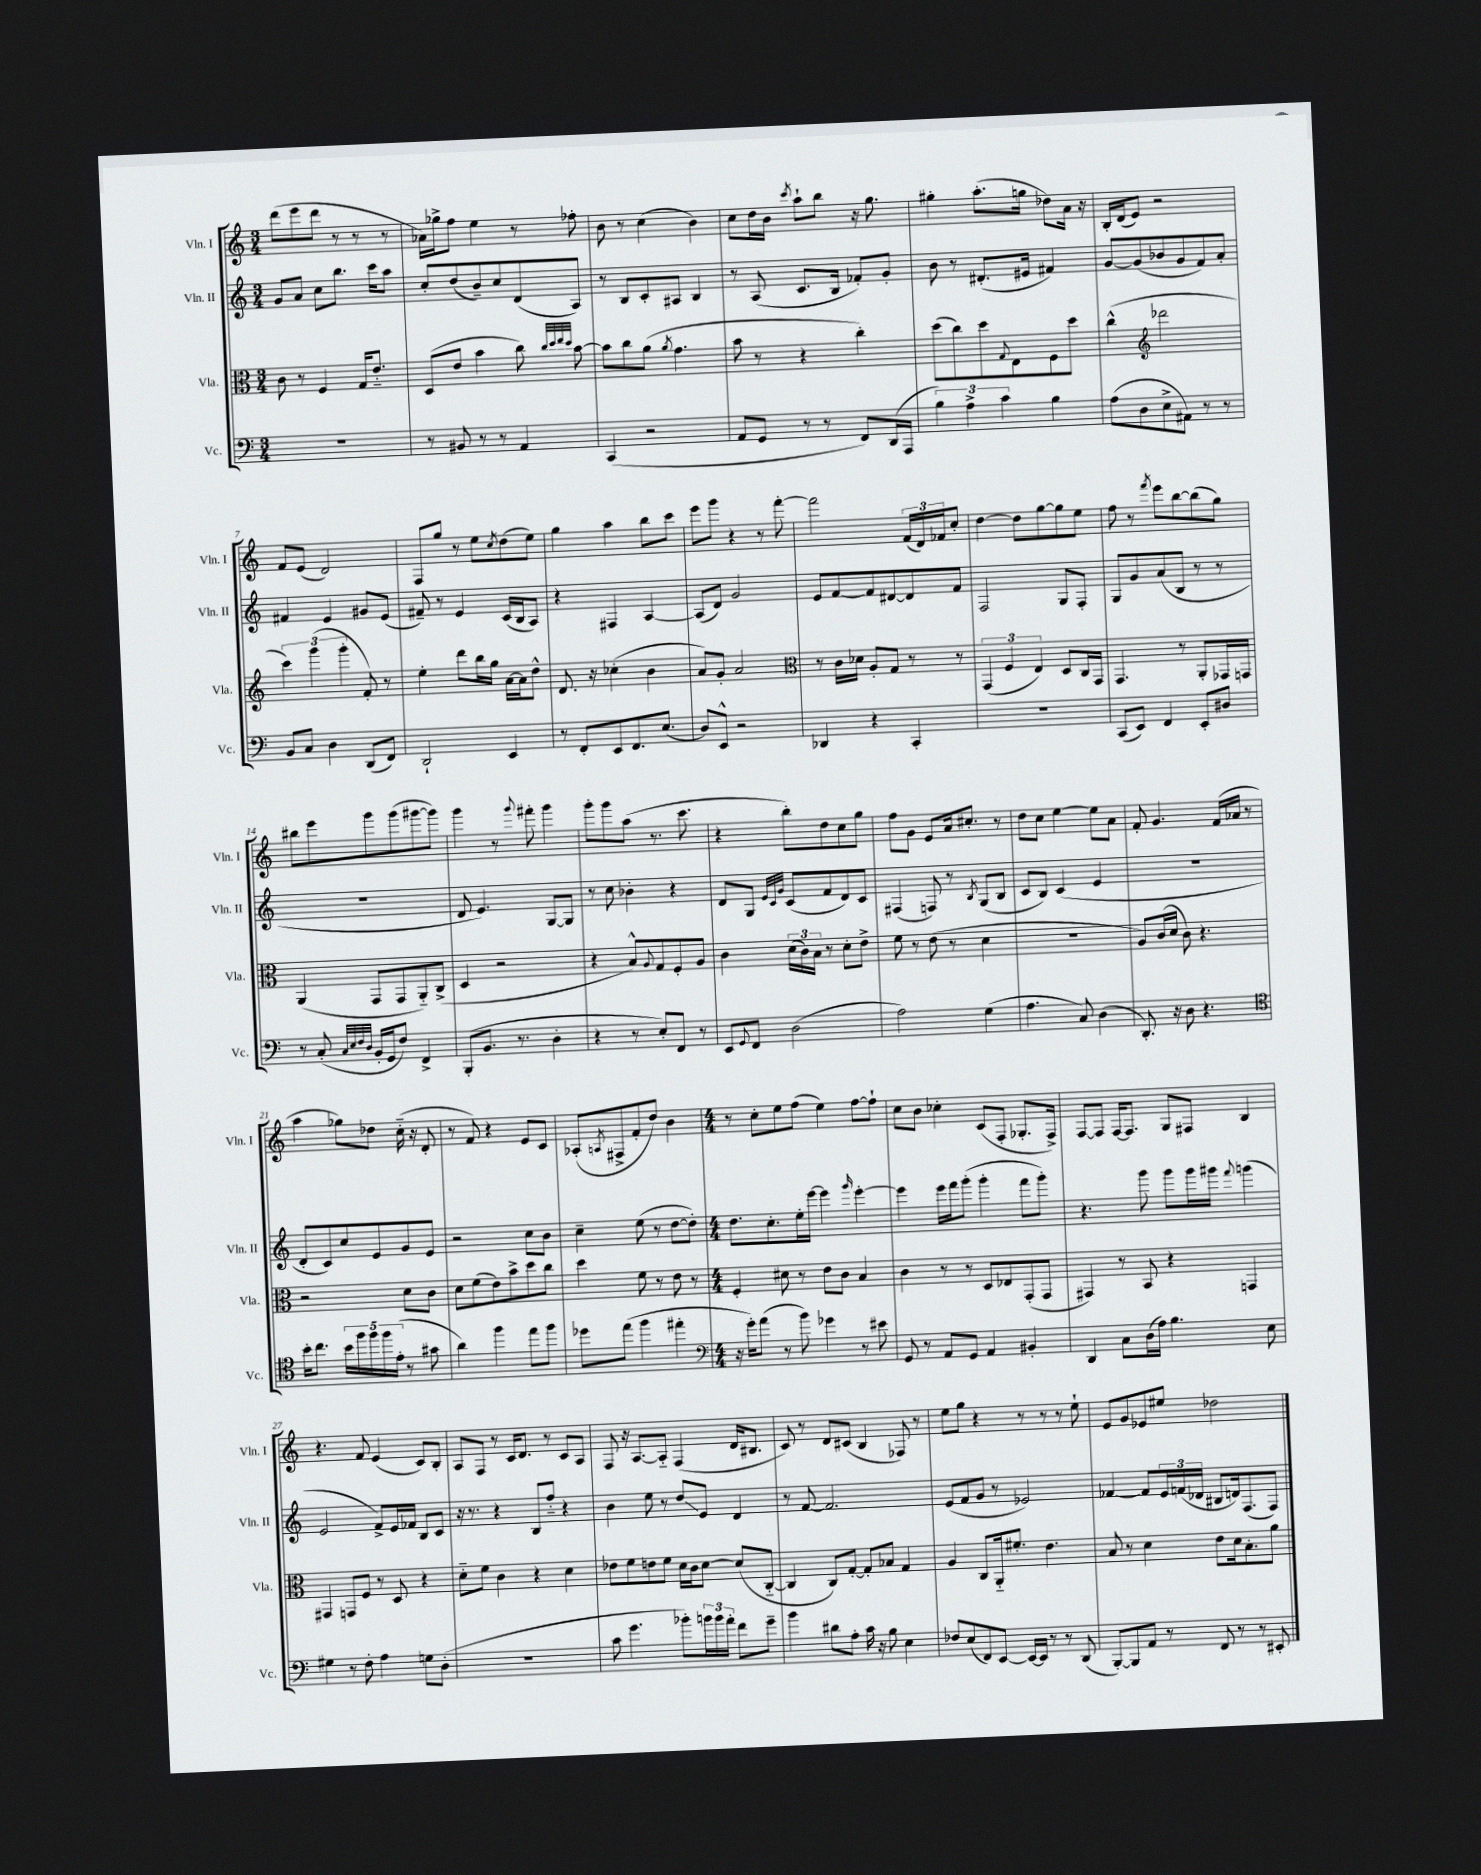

**kern	**kern	**kern	**kern
*staff4	*staff3	*staff2	*staff1
*clefF4	*clefC3	*clefG2	*clefG2
*k[]	*k[]	*k[]	*k[]
*M3/4	*M3/4	*M3/4	*M3/4
2.r	8c	8g	(8ddd
.	8r	8a	8eee
.	4F	8cc	8ddd
.	.	8.bb	8r
.	16G	.	8r
.	8.e'~	16ccc	.
.	.	8aa	8r
=	=	=	=
8r	(8D	8cc'	16a-)
.	.	.	16gg-^
8BB#	8e	(8dd	8ff
8r	4b	8b~)	4ee
8r	.	8cc	.
4AA	8cc)	(8d	8r
.	32qqcc	.	.
.	32qqdd	.	.
.	32qqee	.	.
.	32qqdd	.	.
.	[8b	8A)	8ff-'
=	=	=	=
(4CC	8b]	8r	8b
.	8cc	8B	8r
2r	(8a	8c'	(4cc
.	8qa	.	.
.	4.g	8A#	.
.	.	4B	4b)
=	=	=	=
8AA	8b	8r	8cc
8GG	8r	(8A	16dd
.	.	.	16b
.	.	.	8qccc
8r	4r	8.c	8aa`
8r	.	.	8bb
.	.	16B	.
8FF)	4cc')	8f-')	16r
.	.	.	8.gg
(16DD	.	8g'	.
16AAA	.	.	.
=	=	=	=
6B)	(8dd	8b	4gg#'
.	8cc)	8r	.
6A^	.	.	.
.	8dd	(8.d#'	(8.aa'
6c	.	.	.
.	8qqG	.	.
.	8E	.	.
.	.	16e#	16gg
4B	8F	4f#)	8dd-)
.	8dd	.	16a
.	.	.	16r
=	=	=	=
(8A	(4cc^^	[8g	16B'
.	.	.	(16d
8D	.	(8g]	8e)
*	*clefG2	*	*
8E^	2ddd-	8b-	2r
8AA#)	.	8g	.
8r	.	8f)	.
8r	.	8a'	.
=	=	=	=
8BB	6ccc)	4f#	8f
8C	.	.	(8e
.	(6ggg	.	.
4D	.	4e	2d)
.	6ggg'	.	.
(8DD	8f')	8g#	.
8FF)	8r	(8e	.
=	=	=	=
2DD`	4ee'	8f#~)	8F
.	.	8r	8gg
.	8ddd	4e	8r
.	16bb	.	8ee
.	16gg	.	.
.	.	.	8qcc
4EE	[16a	(16c	(8dd
.	16a]	16B	.
.	8dd^^	8A)	8ee)
=	=	=	=
8r	8.d	4r	4gg
8FF'	.	.	.
.	16r	.	.
8EE	(4cc-'	4F#	4aa
8.FF	.	.	.
.	4b	[4A	8bb
(8.E	.	.	.
.	.	.	8ccc
=	=	=	=
8D)	8a)	(8A]	8eee
8EE^^	8g'	8d)	8ggg
2r	2a	2g	4r
.	.	.	8r
.	.	.	[8fff'
=	=	=	=
*	*clefC3	*	*
4DD-	8r	8e	2fff]
.	16c	[8f	.
.	16d-	.	.
4r	8A'	8f]	.
.	8G	[8d#	.
4CC'	8r	8d#]	(24f
.	.	.	24d)
.	.	.	24f-
.	8r	8f	8cc'
=	=	=	=
2.r	(6GG	2F	[4dd
.	6F	.	.
.	.	.	8dd]
.	6E)	.	.
.	.	.	[8gg
.	8D	8G	8gg]
.	16C	8F'	8ee
.	16GG	.	.
=	=	=	=
(8CC	4.GG	8G	8ff
8EE)	.	8g	8r
.	.	.	8qfff
4FF	.	(8a	8eee
.	8r	8B	[8bb
8EE'	8AA'	8r	(8bb]
8D#	16GG-	8r	8gg)
.	16GG	.	.
=	=	=	=
8r	(4AA	2.r	8bb#
(8C'	.	.	8eee
32qqC	.	.	.
32qqE	.	.	.
32qqF	.	.	.
32qqD	.	.	.
16BB'	8GG	.	8ggg
16GG	.	.	.
8F)	8GG	.	(8ggg
4FF^	8AA'~)	.	[8ggg#
.	(8C^	.	8ggg#])
=	=	=	=
(8BBB'	4D	8d	4ggg
8.BB	.	4.e)	.
.	2r	.	8r
8.r	.	.	.
.	.	.	8qqggg
.	.	.	8fff#'
4D'	.	[8G	4ggg
.	.	8G]	.
=	=	=	=
4r	4r	8r	8ggg'
.	.	8cc	8ggg
8r	8B^^)	4b-'	(8aa
.	8qqA	.	.
8E')	8G	.	8.r
8FF	8F'	4r	.
.	.	.	8.ccc
8r	8A	.	.
=	=	=	=
8EE	4c	8d	4r
8qqGG	.	.	.
8FF	.	8G	.
.	.	32qqe	.
.	.	32qqc	.
.	.	32qqg	.
(2D	(24d	(8c	8bb')
.	24c)	.	.
.	24B	.	.
.	8r	8f	8dd
.	8d'	8d)	8cc
.	8e^	8c	8gg
=	=	=	=
2A)	8f	(4F#	8ff
.	8r	.	8g
.	(8e	8F)	8e
.	8r	8r	16a
.	.	.	8.cc#'
.	.	8qB	.
(4G	4d	(8G	.
.	.	8B	8r
=	=	=	=
4.A	2.r	8c	8dd
.	.	8B)	8cc
.	.	(4c	[4ee
8C)	.	.	.
(4D	.	4e	8ee]
.	.	.	8a
=	=	=	=
8.DD')	8A)	2.r	8f'
.	(16c	.	4.g
16r	16d	.	.
8D	8c)	.	.
4.r	4.r	.	.
.	.	.	(16f
.	.	.	16a-
.	.	.	8r
=	=	=	=
*clefC4	*	*	*
16b'	2r	8d'	4aa
8.cc	.	.	.
.	.	8c)	.
20b	.	8cc	8gg-)
20ff	.	.	.
20ff	.	.	.
.	.	8e	8dd-
20ff	.	.	.
(20e'	.	.	.
8r	8d	8g	(16cc'~
.	.	.	16r
8g#	8c	8e	8d'
=	=	=	=
4a)	8d	2r	8r
.	(8f	.	8f)
4ff	8e)	.	4r
.	8b^	.	.
8ee	8dd	8cc	8e
8ff	8cc	8b	8c
=	=	=	=
8dd-	4dd	4cc~	(8A-'
.	.	.	8qA
(8ee	.	.	8F#^
4ff	8f	(8ee	8f'
.	8r	8r	8dd)
4ee#'	8e	[8dd	4b
.	8r	8dd'])	.
=	=	=	=
*clefF4	*	*	*
*M4/4	*M4/4	*M4/4	*M4/4
16r	4F'	8.dd	8r
16g')	.	.	.
(8a	.	.	8cc'
.	.	8.cc'	.
8r	8d#	.	8ee
8b)	8r	16ee'	(8ff
.	.	[16eee	.
4g-	8e	4eee]	4ee)
.	8c	.	.
.	.	16qqggg	.
8r	4B	[4eee'	[8ff
8e#	.	.	8ff`]
=	=	=	=
8GG	4c	4eee]	8cc
8r	.	.	8b
8AA	8r	16eee	4cc-'
.	.	16fff	.
8GG	8r	(8ggg'	.
4AA	8D	4ggg'	(8c
.	8E-	.	8F'
4BB#'	(8GG'	8fff	8.G-'
.	8GG	8ggg')	.
.	.	.	16F^)
=	=	=	=
4DD	4GG#)	4.r	[8F
.	.	.	8F]
8C	8r	.	[16F
.	.	.	8.F]
(16D	8BB	8ggg	.
16A)	.	.	.
4.B	4r	8ggg	8G
.	.	16ggg	8F#
.	.	16ggg#	.
.	.	8qqfff	.
.	4GG	(4ggg	4B
8E	.	.	.
=	=	=	=
4G#	4GG#	2e	4.r
8r	8GG	.	.
8F'	8F	.	8f
4A	8r	8f^)	(4e
.	8D	16e	.
.	.	16f-	.
8G	4r	8B	8c)
(8D'	.	8c	8B'
=	=	=	=
1r	8d'~	16r	8A
.	.	8.r	.
.	8f	.	8F
.	4c	4r	8r
.	.	.	16c
.	.	.	8.d
.	4r	8B	.
.	.	8ff'~	8r
.	4d	4r	8c
.	.	.	8A
=	=	=	=
8c	8e-	4b	8F
4.g	8f	.	16r
.	.	.	[8.A
.	8e	8ee	.
.	8f	8r	8A'~]
8b-')	16d	8dd	(4F
.	16c	.	.
24b	[8d	8e	.
24b	.	.	.
24a'	.	.	.
8f	(8d]	4d	16d
.	.	.	8.B#
8g~	[8C'~	.	.
=	=	=	=
4b	4C]	8r	8c)
.	.	[8f	8r
8d#	8C)	2.f]	8d
8A'	[8G'	.	(8c#
16c	8G']	.	4B
16r	.	.	.
8B	8B-	.	.
4E	4G	.	8F-)
.	.	.	8r
=	=	=	=
8F-	4A	(8e	8ee
(8E	.	8f	8gg
8FF)	8C	8g	4r
[8EE	16AA'~	8r	.
.	8.f#'	.	.
16EE_	.	2e-)	8r
16EE]	.	.	.
8r	4.e	.	8r
8r	.	.	8r
(8DD	.	.	8ee`
=	=	=	=
[8BBB')	8B	[4f-	8e
8BBB]	8r	.	8g
8AA	4d	8f-]	8e-
8r	.	24e	8ee#
.	.	(24f	.
.	.	24d-	.
8FF	8e	8B#	2dd-
8r	16d	16d)	.
.	8.B'	(8.F	.
8r	.	.	.
8EE#'	8a	8F)	.
==	==	==	==
*-	*-	*-	*-
